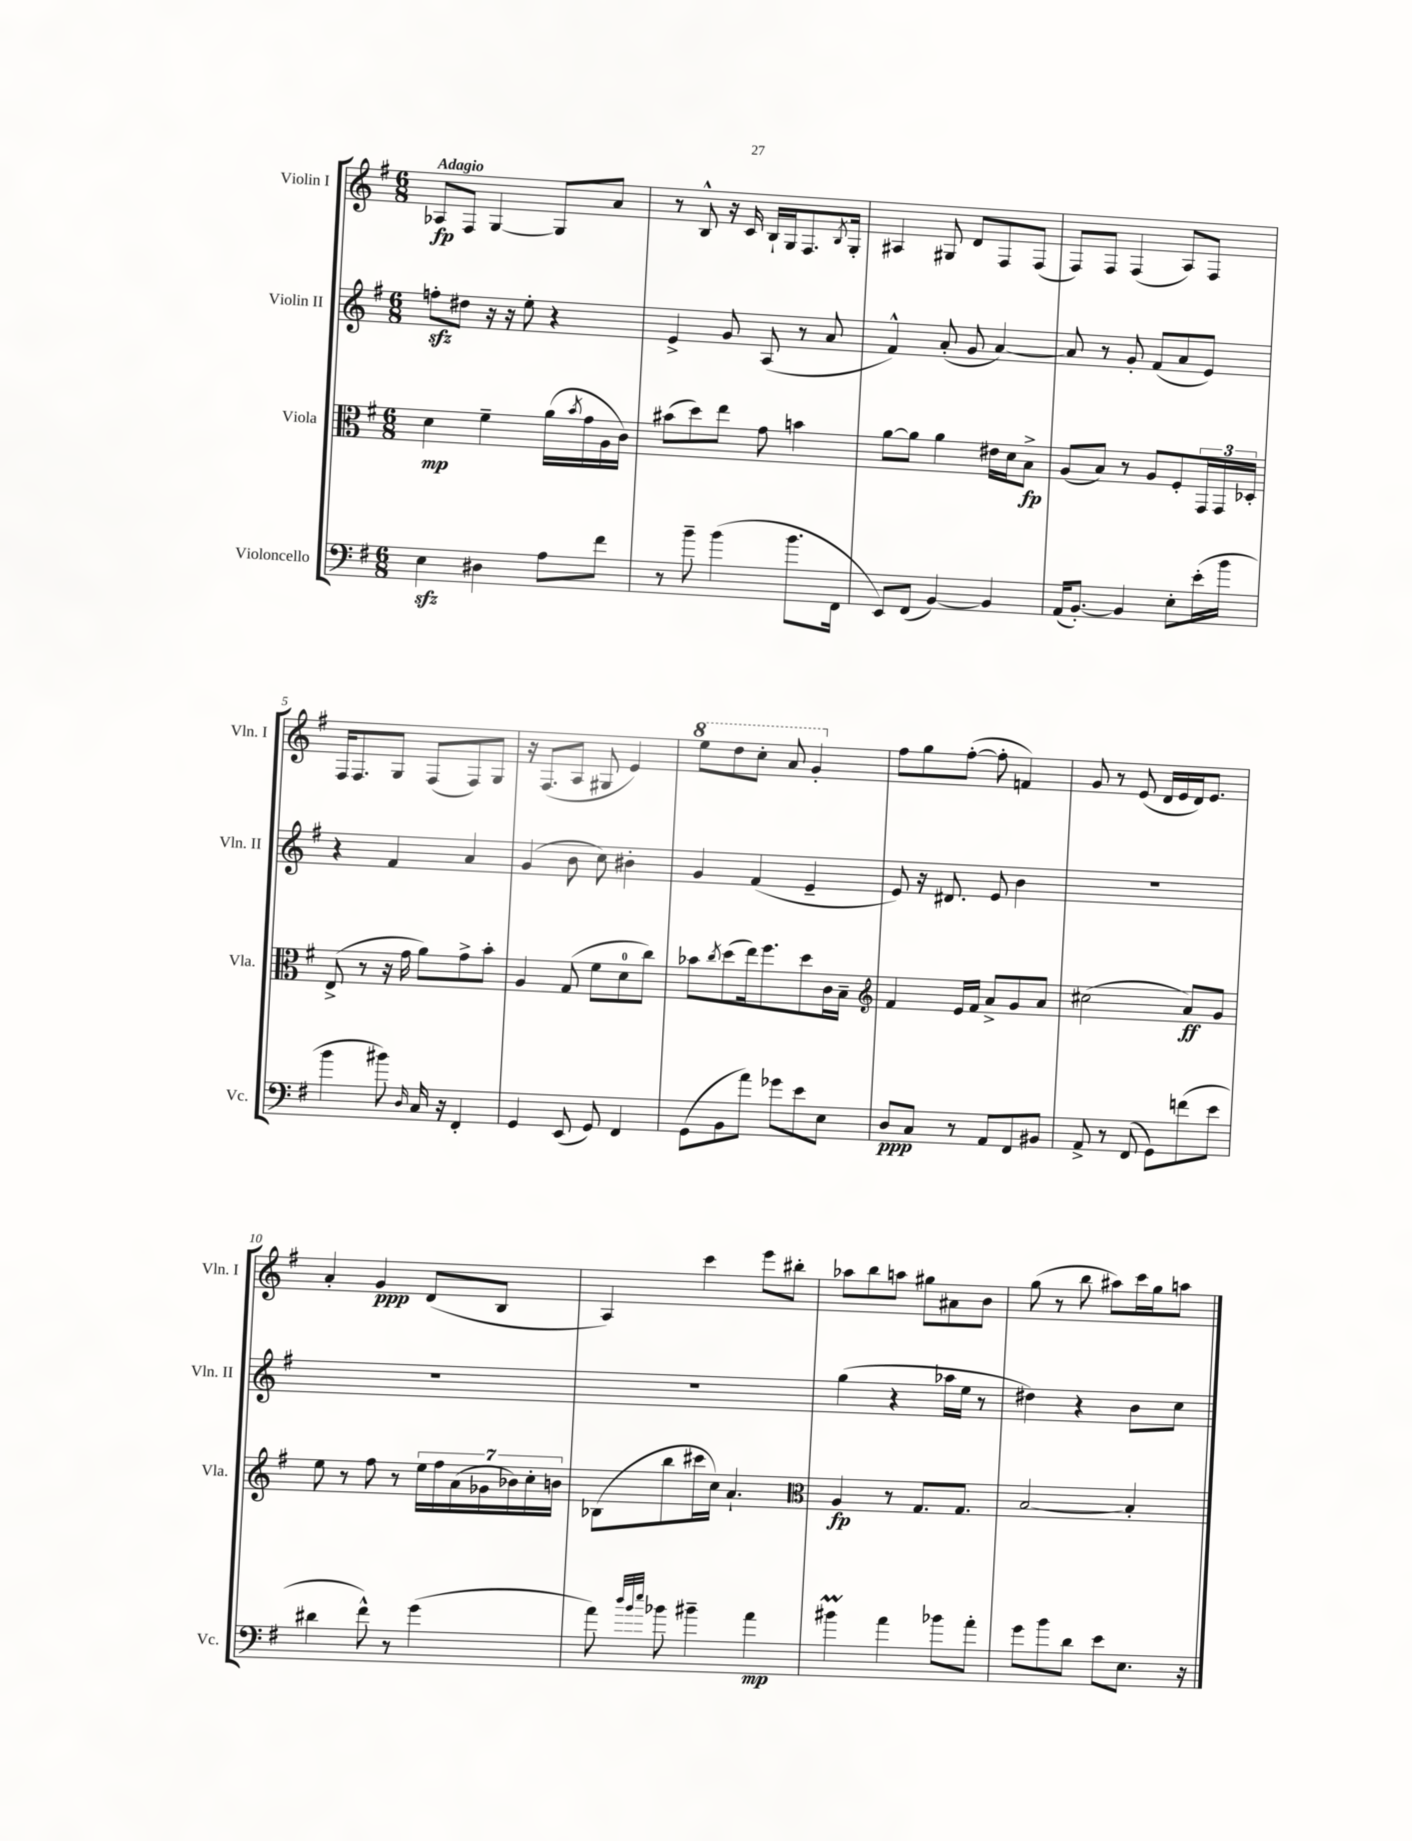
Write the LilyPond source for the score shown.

<<
\new StaffGroup <<
\new Staff = "s0" \with { instrumentName = "Violin I" shortInstrumentName = "Vln. I" } {
    \clef treble \key g \major \numericTimeSignature \time 6/8 \tempo "Adagio"
    aes8\fp fis8 g4~ g8 a'8 |
    r8 b8-^ r16 c'16 b16-! g16 fis8. \acciaccatura { b8 } g16-. |
    ais4 gis8 d'8 fis8 fis8( |
    fis8) fis8 fis4( a8) fis8 |
    fis16 fis8. g8 fis8( fis8) g8 |
    r16 fis8.( a8 gis8 e'4) |
    \ottava #1 e'''8 d'''8 c'''8-. a''8 g''4-. \ottava #0 |
    fis''8 g''8 fis''8~-.( fis''8-. f'4) |
    g'8 r8 e'8( d'16 e'16 d'16) e'8. |
    a'4-. g'4\ppp d'8( b8 |
    a4) c'''4 e'''8 bis''8-. |
    aes''8 b''8 a''8 gis''8 ais'8 b'8 |
    g''8( r8 b''8 ais''8) c'''16 g''16 a''8 \bar "|." |
}
\new Staff = "s1" \with { instrumentName = "Violin II" shortInstrumentName = "Vln. II" } {
    \clef treble \key g \major \numericTimeSignature \time 6/8
    f''8-.\sfz dis''8 r16 r16 e''8-. r4 |
    e'4-> g'8 a8( r8 a'8 |
    fis'4-^) a'8-.( g'8 a'4~) |
    a'8 r8 g'8-. fis'8( a'8 e'8) |
    r4 fis'4 a'4 |
    g'4( b'8 c''8) bis'4-. |
    g'4 fis'4( e'4-- |
    e'8) r16 dis'8. e'8 b'4 |
    R2. |
    R2. |
    R2. |
    g''4( r4 aes''16 e''16 r8 |
    dis''4) r4 b'8 c''8 \bar "|." |
}
\new Staff = "s2" \with { instrumentName = "Viola" shortInstrumentName = "Vla." } {
    \clef alto \key g \major \numericTimeSignature \time 6/8
    d'4\mp fis'4-- a'16( \acciaccatura { b'8 } g'16 a16 c'16) |
    bis'8( d''8) e''8 g'8 b'4 |
    a'8~ a'8 a'4 eis'16 d'16 b8->\fp |
    a8( b8) r8 a8 fis8-. \tuplet 3/2 { g,16 g,16 des16-. } |
    e8->( r8 r16 g'16 a'8) g'8-> b'8-. |
    a4 g8( fis'8 d'8-0 c''8) |
    bes'8 \acciaccatura { c''8 } d''8( e''16) fis''8. d''8 c'16 b16-- |
    \clef treble fis'4 e'16 fis'16 a'8-> g'8 a'8 |
    cis''2( a'8\ff) g'8 |
    e''8 r8 fis''8 r8 \tuplet 7/4 { e''16 fis''16 a'16( ges'16 bes'16) c''16-. b'16 } |
    bes8( b''8 cis'''16 c''16) a'4.-! |
    \clef alto a4\fp r8 g8. g8. |
    b2~ b4-. \bar "|." |
}
\new Staff = "s3" \with { instrumentName = "Violoncello" shortInstrumentName = "Vc." } {
    \clef bass \key g \major \numericTimeSignature \time 6/8
    e4\sfz dis4 a8 fis'8 |
    r8 b'8-- b'4( b'8. fis,16 |
    e,8) fis,8( b,4~) b,4 |
    a,16( b,8.~-.) b,4 e8-. e'16-.( b'16 |
    b'4 bis'8) \grace { d16 } c16 r16 fis,4-. |
    g,4 e,8( g,8) fis,4 |
    g,8( b,8 a'8) ges'8 e'8 e8 |
    d8\ppp c8 r8 a,8 fis,8 bis,8 |
    a,8-> r8 fis,8( g,8) f'8( e'8 |
    dis'4 fis'8-^) r8 g'4( |
    a'8) \grace { d''32 b'32 e''32 } bes'8 bis'4-- a'4\mp |
    bis'4\prall a'4 bes'8 a'8-. |
    g'8 b'8 d'8 e'8 e8. r16 \bar "|." |
}
>>
>>
